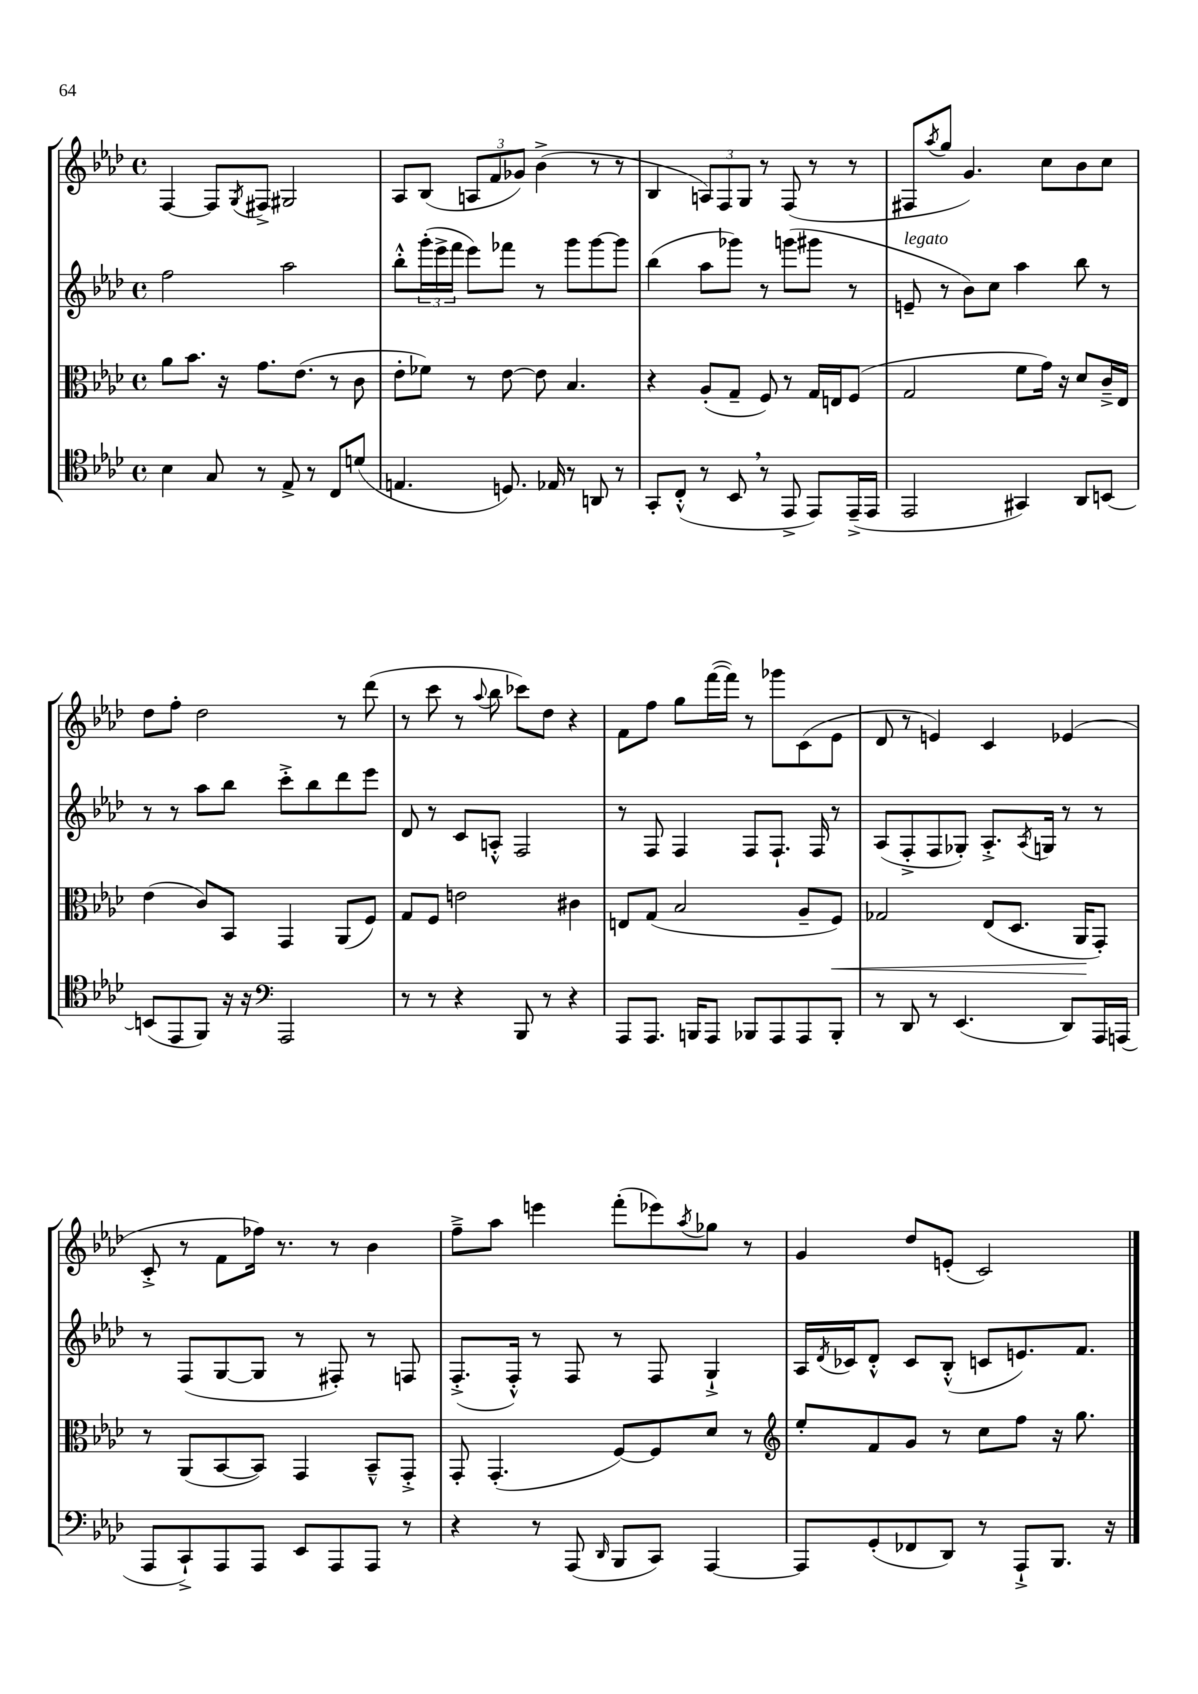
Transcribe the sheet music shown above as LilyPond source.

<<
\new StaffGroup <<
\new Staff = "s0" {
    \clef treble \key aes \major \defaultTimeSignature \time 4/4
    f4~ f8 \acciaccatura { g8 } fis8-> gis2 |
    aes8 bes8( \tuplet 3/2 { a8 f'8 ges'8) } bes'4->( r8 r8 |
    bes4 \tuplet 3/2 { a8) f8 g8 } r8 f8( r8 r8 |
    fis8 \acciaccatura { aes''8 } g''8 g'4.) c''8 bes'8 c''8 |
    des''8 f''8-. des''2 r8 des'''8( |
    r8 c'''8 r8 \appoggiatura { aes''8 } bes''8 ces'''8) des''8 r4 |
    f'8 f''8 g''8 f'''16~( f'''16) r8 ges'''8 c'8( ees'8 |
    des'8 r8 e'4) c'4 ees'4( |
    c'8-.-> r8 f'8 fes''16) r8. r8 bes'4 |
    f''8---> aes''8 e'''4 f'''8-.( ees'''8) \acciaccatura { aes''8 } ges''8 r8 |
    g'4 des''8 e'8-.( c'2) \bar "|." |
}
\new Staff = "s1" {
    \clef treble \key aes \major \defaultTimeSignature \time 4/4
    f''2 aes''2 |
    bes''8-.-^ \tuplet 3/2 { g'''16-.( ees'''16-> f'''16 } ees'''8) fes'''8 r8 g'''8 g'''8~ g'''8 |
    bes''4( aes''8 ges'''8) r8 g'''8( gis'''8 r8 |
    e'8--^\markup { \italic "legato" } r8 bes'8) c''8 aes''4 bes''8 r8 |
    r8 r8 aes''8 bes''8 c'''8-.-> bes''8 des'''8 ees'''8 |
    des'8 r8 c'8 a8-.-^ f2 |
    r8 f8 f4 f8 f8.-! f16 r8 |
    aes8( f8-.-> f8 ges8-.) aes8.-.-> \acciaccatura { aes8 } g16 r8 r8 |
    r8 f8( g8~ g8 r8 fis8-.) r8 f8 |
    f8.-.->( f16-.-^) r8 f8 r8 f8 g4-!-> |
    aes16 \acciaccatura { des'8 } ces'16 des'8-.-^ ces'8 bes8-.-^( c'8 e'8.) f'8. \bar "|." |
}
\new Staff = "s2" {
    \clef alto \key aes \major \defaultTimeSignature \time 4/4
    aes'8 bes'8. r16 g'8. ees'8.( r8 c'8 |
    ees'8-. fes'8) r8 ees'8~ ees'8 bes4. |
    r4 aes8-.( g8-- f8) r8 g16 e16 f8( |
    g2 f'8 g'16) r16 des'8 c'16---> ees16 |
    ees'4( c'8) bes,8 g,4 aes,8( f8) |
    g8 f8 e'2 cis'4 |
    e8 g8( bes2 aes8-- f8\<) |
    ges2 ees8( des8. aes,16\! g,8-.) |
    r8 aes,8( bes,8~ bes,8) g,4 bes,8---^ g,8-.-> |
    g,8-. g,4.-.( f8~) f8 des'8 r8 |
    \clef treble ees''8-. f'8 g'8 r8 c''8 f''8 r16 g''8. \bar "|." |
}
\new Staff = "s3" {
    \clef tenor \key aes \major \defaultTimeSignature \time 4/4
    bes4 g8 r8 ees8-> r8 c8 d'8( |
    e4. d8.) ees16 r8 a,8 r8 |
    g,8-. c8-.-^( r8 bes,8 \breathe r8 ees,8-> ees,8) ees,16--->( ees,16 |
    ees,2 gis,4) aes,8 b,8~ |
    b,8( ees,8 f,8) r16 r16 \clef bass aes,,2 |
    r8 r8 r4 bes,,8 r8 r4 |
    aes,,8 aes,,8. b,,16 aes,,8 bes,,8 aes,,8 aes,,8 bes,,8-. |
    r8 des,8 r8 ees,4.( des,8) aes,,16 a,,16( |
    aes,,8 c,8-!->) aes,,8 aes,,8 ees,8 aes,,8 aes,,8 r8 |
    r4 r8 aes,,8( \grace { des,16 } bes,,8 c,8) aes,,4~ |
    aes,,8 g,8-.( fes,8 des,8) r8 aes,,8-!-> bes,,8. r16 \bar "|." |
}
>>
>>
\layout { \context { \Score \remove "Bar_number_engraver" } }
